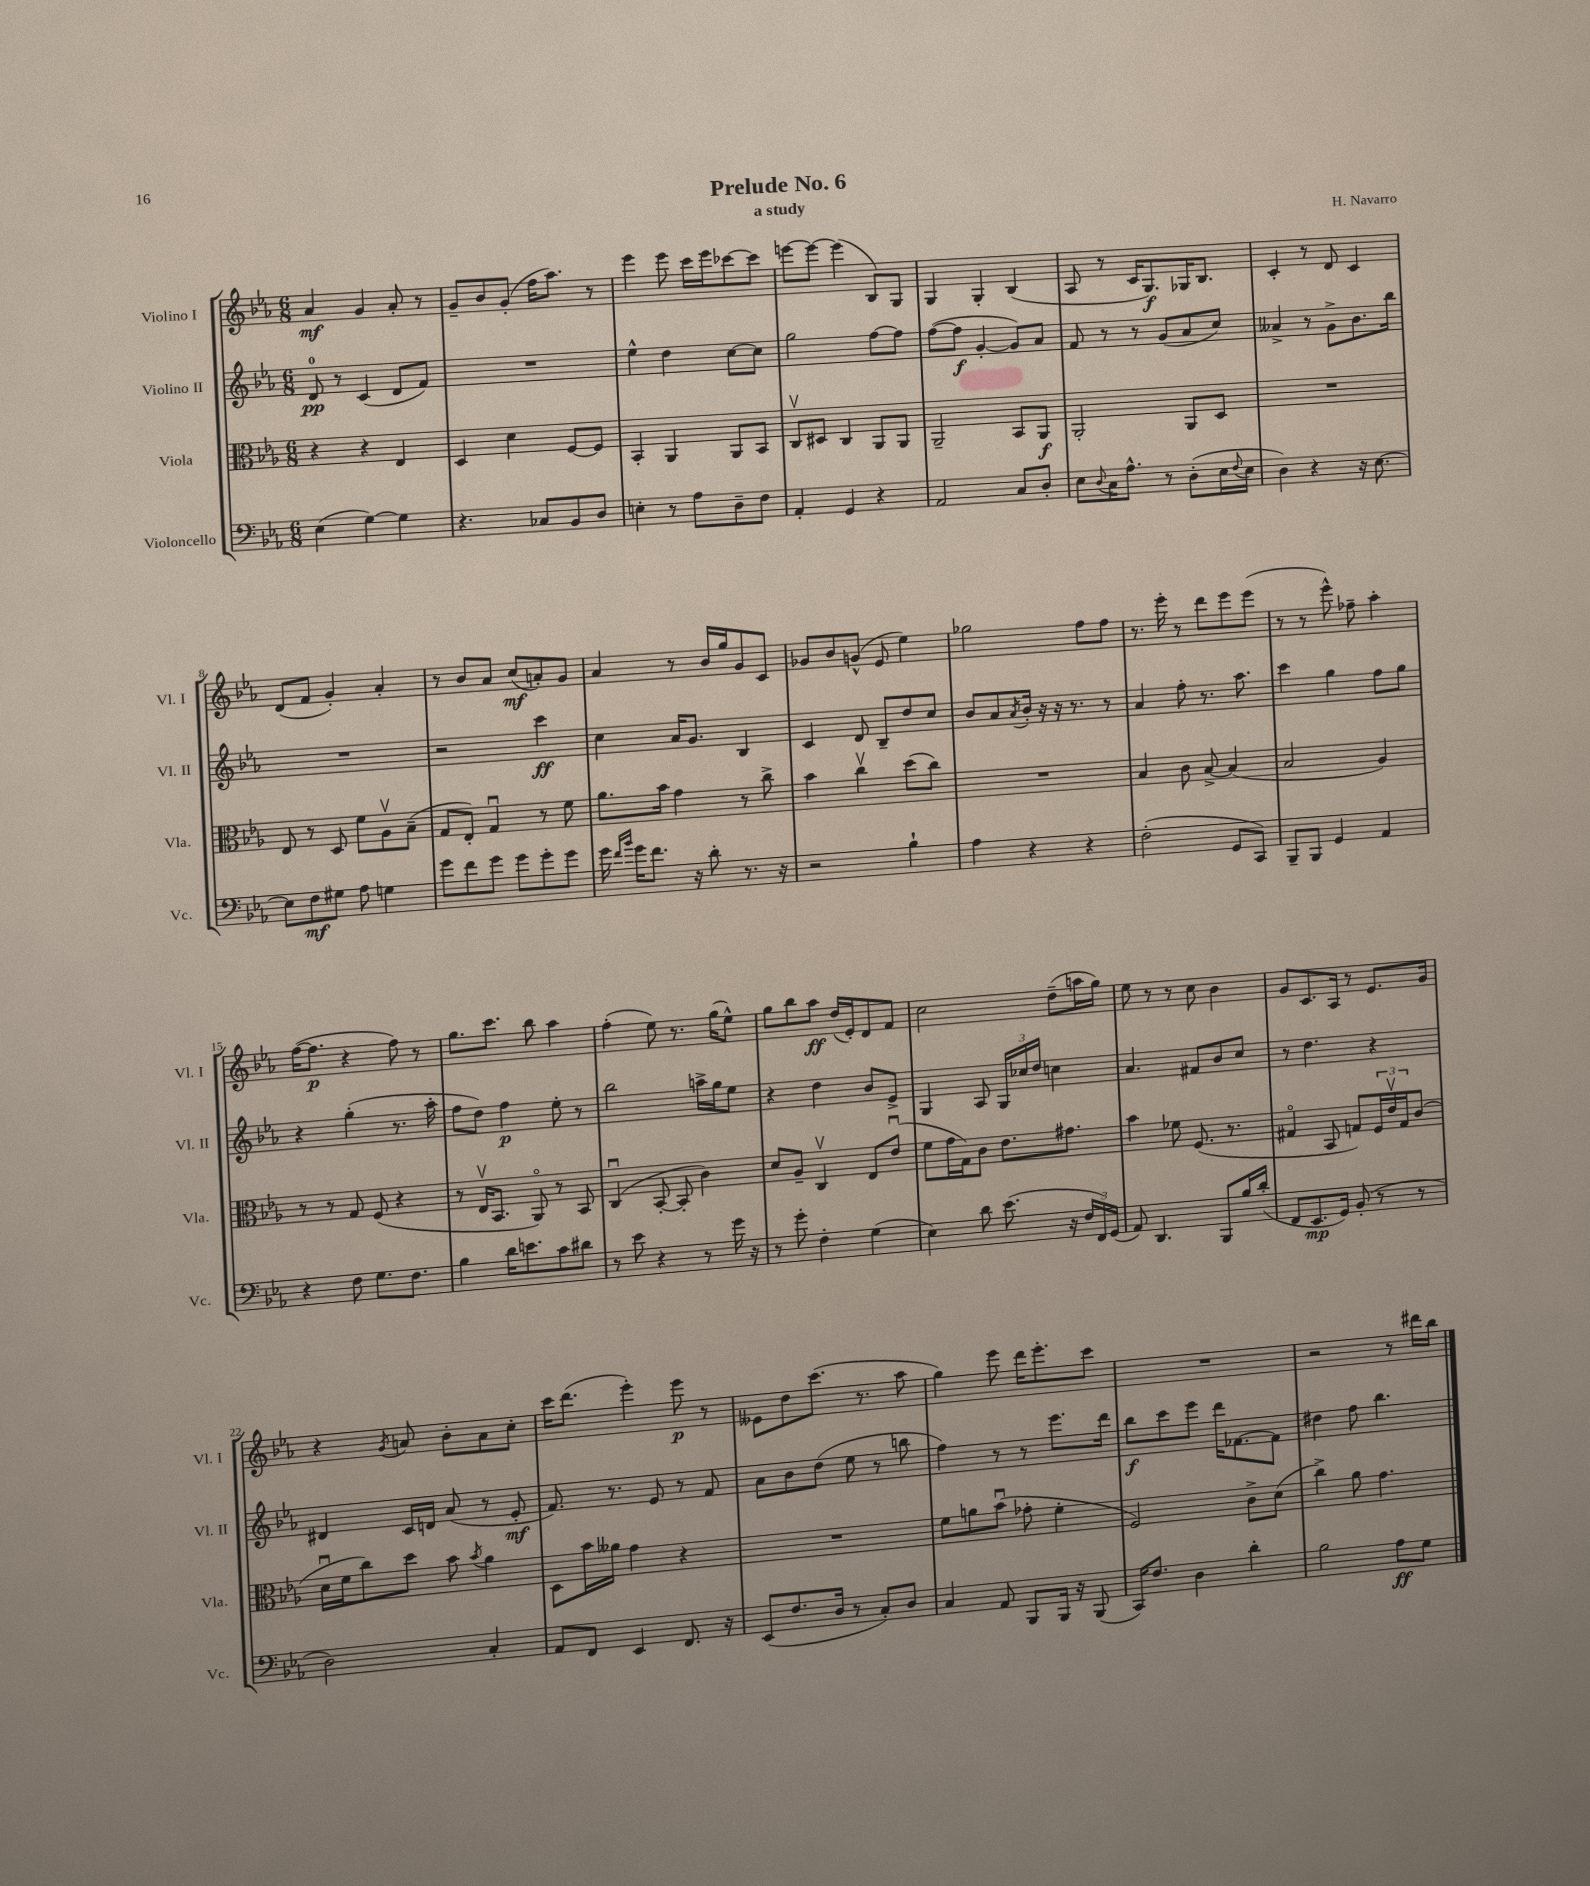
\header { title = "Prelude No. 6" composer = "H. Navarro" subtitle = "a study" }
<<
\new StaffGroup <<
\new Staff = "s0" \with { instrumentName = "Violino I" shortInstrumentName = "Vl. I" } {
    \clef treble \key ees \major \numericTimeSignature \time 6/8
    aes'4\mf g'4 aes'8-. r8 |
    g'8-- bes'8 g'8-.( f''16 aes''8.) r8 |
    ees'''4 ees'''8 c'''16 ees'''16 ces'''8~ ces'''8 |
    e'''8~ e'''8~ e'''4( bes8) g8 |
    g4 g4-. bes4( |
    aes8 r8 c'16 g8.\f) ges16 bes8. |
    c'4-. r8 d'8 c'4 |
    d'8( f'8 g'4-.) aes'4-. |
    r8 bes'8 aes'8 c''8\mf( a'8-.) g'8 |
    aes'4 r8 bes'16 g''16 g'8 c'8 |
    ges'8 bes'8 g'8-^( ees'8 ees''4) |
    ges''2 f''8 f''8 |
    r8. ees'''16-. r8 d'''8 ees'''8 ees'''8( |
    r8 r8 ees'''8-^) fes''8-- aes''4-. |
    f''16~( f''8.\p r4 f''8) r8 |
    g''8. c'''8. bes''8 aes''4 |
    f''4-.( ees''8) r8. g''16( ees''8-^) |
    g''8 bes''8 aes''8\ff d''16( ees'16-.) d'8 f'8 |
    c''2 d''8--( a''16 g''16) |
    ees''8 r8 r8 c''8 bes'4 |
    g'8 c'8. aes16 r8 ees'8. g'16 |
    r4 \acciaccatura { g'8 } a'8 bes'8-. a'8 c''8-. |
    c'''16 d'''8.( ees'''4-.) ees'''8\p r8 |
    eeses'8 d''8 c'''8.( r8. aes''8 |
    g''4) ees'''8 d'''16 ees'''8.-. c'''8 |
    R2. |
    r2 r8 dis'''16 bes''16 \bar "|." |
}
\new Staff = "s1" \with { instrumentName = "Violino II" shortInstrumentName = "Vl. II" } {
    \clef treble \key ees \major \numericTimeSignature \time 6/8
    d'8-0\pp r8 c'4( d'8 f'8) |
    R2. |
    ees''4-^ d''4 c''8~ c''8 |
    g''2 f''8~ f''8 |
    f''8~( f''8\f g'4~-. g'8) aes'8 |
    f'8 r8 r8 g'8( aes'8 c''8) |
    aeses'4-> r8 g'8-> bes'8. bes''16 |
    R2. |
    r2 c'''4\ff |
    c''4 aes'16 g'8. bes4 |
    c'4 d'8 bes8-- d''8 c''8 |
    bes'8 aes'8 \acciaccatura { aes'8 } bes'16-. r16 r16 r8. r8 |
    aes'4 f''8-. r8. aes''8. |
    c'''4 g''4 f''8 g''8 |
    r4 g''4-.( r8. aes''16-. |
    f''8 d''8) f''4\p ees''8-. r8 |
    bes''2 a''16-> g''16 ees''8 |
    r4 d''4 bes'8 ees'8-> |
    g4 aes8 \tuplet 3/2 { g16 ces''16 d''16 } c''4 |
    aes'4. fis'8 bes'8 c''8 |
    r8 d''4. r4 |
    dis'4 c'16 d'16 aes'8( r8 ees'8-.\mf |
    f'8.) r8. ees'8 r8 f'8 |
    aes'8 bes'8 d''8( ees''8 r8 b''8 |
    f''4) r8 r8 ees'''8. d'''16 |
    bes''8\f c'''8 ees'''8 d'''16 fes'8.~ fes'8 |
    dis''4 f''8 bes''4. \bar "|." |
}
\new Staff = "s2" \with { instrumentName = "Viola" shortInstrumentName = "Vla." } {
    \clef alto \key ees \major \numericTimeSignature \time 6/8
    r4 r4 ees4 |
    d4 d'4 f8~ f8 |
    bes,4-. aes,4 aes,8 bes,8 |
    c8\upbow dis8 c4 aes,8 aes,8 |
    aes,2-- bes,8 aes,8\f |
    aes,2-. aes,8 d8 |
    R2. |
    ees8 r8 d8 f'8 aes8\upbow bes8--( |
    g8 ees8-.) g4\downbow r8 f'8 |
    aes'8. bes'16 g'4 r8 c''8-> |
    bes'4 c''4\upbow d''8( c''8) |
    R2. |
    bes4 c'8 bes8~-> bes4( |
    bes2 aes4) |
    r8 r8 g8 f8( r4 |
    r8 ees16\upbow bes,8. aes,8\flageolet) r8 bes,8 |
    c4\downbow( bes,8~-. bes,8-. c'4) |
    d'8 aes8-- c4\upbow ees8 ees'8\downbow( |
    f'8 g'16 g16) c'8 ees'8. gis'8. |
    bes'4 fes'8 f8.( r8. |
    gis4\flageolet bes,8 g8) \tuplet 3/2 { f16 ees'16\upbow g16 } c'8( |
    d'16\downbow f'16 c''8) d''8 bes'8 \acciaccatura { bes'8 } aes'4 |
    d8 bes'16 aeses'16 g'4 r4 |
    R2. |
    f'8 a'8 bes'8\downbow( ges'8-. f'4-. |
    f2) c'8-> d'8( |
    c''4->) aes'8 g'4. \bar "|." |
}
\new Staff = "s3" \with { instrumentName = "Violoncello" shortInstrumentName = "Vc." } {
    \clef bass \key ees \major \numericTimeSignature \time 6/8
    ees4( g4~) g4 |
    r4. ces8 bes,8 d8 |
    e4-. r8 aes8 d8-- f8 |
    aes,4-. g,4 r4 |
    aes,2 c8 d8-. |
    ees8 \appoggiatura { d8 } c16 aes8.-^ r8 d8-.( ees16 \appoggiatura { f8 } ees16 |
    d4) r4 r16 ees8.~ |
    ees8 f8\mf gis8 aes8 g4 |
    g'8 f'8 g'8 g'8 g'8-. g'8 |
    g'16 \grace { f'16 bes'16 } g'16 f'8. r16 d'8-. r8. r16 |
    r2 bes4-! |
    aes4 r4 r4 |
    f2-.( g,8 c,8) |
    bes,,8-- bes,,8 g,4 aes,4 |
    r4 f8 g8. f8. |
    bes4 d'16 e'8. c'8 dis'8 |
    r8 ees'8 r4 r8 g'16 r16 |
    r8 g'8-. f4-. g4( |
    ees4) d'8 ees'8.( r16 \tuplet 3/2 { f16 f,16) g,16( } |
    aes,8) d,4. bes,,8 bes16 d'16-.( |
    f,8 ees,8.\mp g,16) bes,8-.( r8 r8 |
    d2) c4-. |
    aes,8 f,8 ees,4 f,8. r16 |
    ees,8( f8. d16 r8 c8-.) d8 |
    c4 aes,8 bes,,8 bes,,16 r16 bes,,8( |
    c,16) f8. d4 d'4-. |
    bes2 aes8\ff g8 \bar "|." |
}
>>
>>
